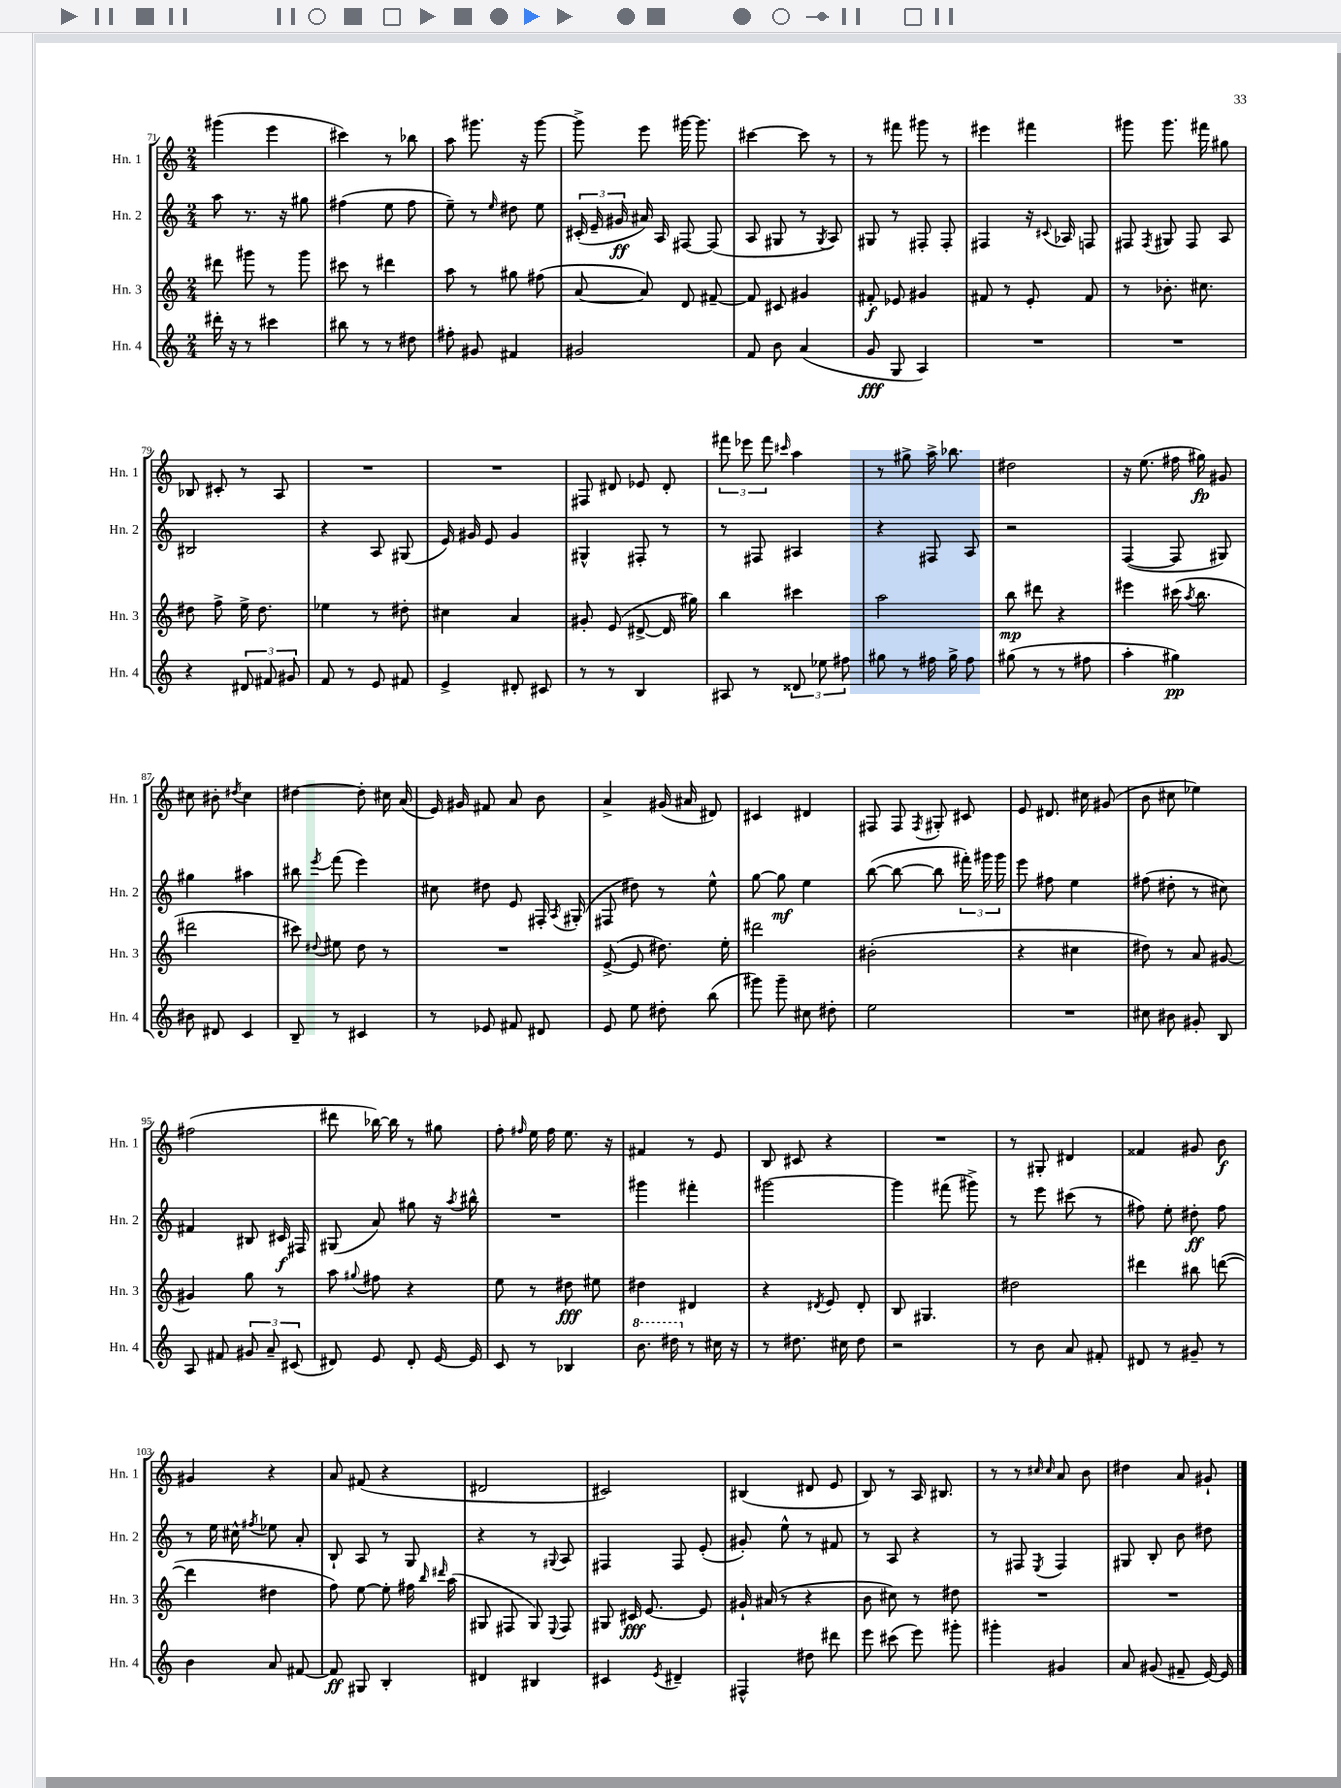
<<
\new StaffGroup <<
\new Staff = "s0" \with { instrumentName = "Hn. 1" shortInstrumentName = "Hn. 1" } {
    \clef treble \key c \major \numericTimeSignature \time 2/4
    \autoBeamOff gis'''4( e'''4 |
    cis'''4) r8 bes''8 |
    a''8 gis'''8. r16 gis'''8~ |
    gis'''8-> e'''8 gis'''16~ gis'''8. |
    cis'''4~ cis'''8 r8 |
    r8 fis'''8 gis'''8 r8 |
    eis'''4 fis'''4 |
    gis'''8 gis'''8. fis'''16 gis''8 |
    bes8 cis'8-. r8 a8 |
    R2 |
    R2 |
    fis8 dis'8 ees'8 dis'8-. |
    \tuplet 3/2 { fis'''8 ees'''8 fis'''8 } \grace { cis'''16 } a''4 |
    r8 gis''8-> a''16-> bes''8. |
    dis''2 |
    r16 e''8.( fis''16 gis''16\fp) gis'8 |
    cis''8 bis'8-. \acciaccatura { dis''8 } cis''4 |
    dis''4~ dis''8-. cis''16 a'16( |
    e'16) gis'16 fis'8 a'8 b'8 |
    a'4-> gis'16( ais'16 dis'8) |
    cis'4 dis'4 |
    fis8 fis8 \acciaccatura { fis8 } gis8-. cis'8 |
    e'8 dis'8. cis''16 gis'8( |
    b'8 cis''8 ees''4) |
    fis''2( |
    dis'''8 bes''16~) bes''16 r8 gis''8 |
    f''8-. \grace { fis''16 } e''16 fis''16 e''8. r16 |
    fis'4 r8 e'8 |
    b8 cis'8 r4 |
    R2 |
    r8 gis8-. dis'4 |
    fisis'4 gis'8 b'8\f |
    gis'4 r4 |
    a'8 fis'8( r4 |
    dis'2 |
    cis'2) |
    bis4( dis'8 e'8 |
    b8) r8 a16 bis8. |
    r8 r8 \grace { cis''16 cis''16 } a'8 b'8 |
    dis''4 a'8 gis'8-! \bar "|." |
}
\new Staff = "s1" \with { instrumentName = "Hn. 2" shortInstrumentName = "Hn. 2" } {
    \clef treble \key c \major \numericTimeSignature \time 2/4
    \autoBeamOff a''8 r8. r16 gis''8 |
    fis''4( e''8 fis''8 |
    e''8--) r8 \grace { e''16 } dis''8 e''8 |
    \tuplet 3/2 { cis'16-.( e'16-- gis'16\ff } ais'16) a16 fis8~ fis8( |
    a8 gis8 r8 \acciaccatura { gis8 } a8) |
    gis8 r8 fis8-. fis8-. |
    fis4 r16 \appoggiatura { cis'8 } aes16 f8 |
    fis8 \acciaccatura { fis8 } gis8 fis8 a8 |
    bis2 |
    r4 a8 gis8( |
    e'16) gis'16 e'8 gis'4 |
    gis4-^ fis8-. r8 |
    r8 fis8 ais4 |
    r4 fis8 a8 |
    r2 |
    f4~( f8 gis8) |
    gis''4 ais''4 |
    bis''8 \acciaccatura { e'''8 } f'''8( e'''4) |
    cis''8 dis''8 e'8 fis16-. \acciaccatura { a8 } gis16-.( |
    fis8 dis''8) r8 e''8-^ |
    g''8~ g''8\mf e''4 |
    b''8~( b''8~ b''8 \tuplet 3/2 { fis'''16-.) gis'''16 gis'''16 } |
    e'''8 fis''8 e''4 |
    fis''8( dis''8-. r8 cis''8) |
    fis'4 bis8 cis'16\f fis16 |
    gis8( a'8) gis''8 r16 \acciaccatura { a''8 } bis''16-^ |
    R2 |
    gis'''4 fis'''4-. |
    gis'''2~ |
    gis'''4 fis'''8( gis'''8->) |
    r8 e'''8 cis'''8( r8 |
    fis''8) e''8-. dis''8-.\ff fis''8 |
    r8 e''16 cis''16-^ \acciaccatura { fis''8 } ees''8 a'8-. |
    b8-! a8 r8 g8 |
    r4 r8 \appoggiatura { gis8 } a8 |
    fis4 fis8 e'8-.( |
    gis'8-.) e''8-^ r8 fis'8 |
    r8 a8 r4 |
    r8 fis8 \acciaccatura { e8 } fis4 |
    gis8 b8-. b'8 dis''8 \bar "|." |
}
\new Staff = "s2" \with { instrumentName = "Hn. 3" shortInstrumentName = "Hn. 3" } {
    \clef treble \key c \major \numericTimeSignature \time 2/4
    \autoBeamOff dis'''8 gis'''8 r8 gis'''8 |
    cis'''8 r8 dis'''4 |
    a''8 r8 gis''8 fis''8( |
    a'8~ a'8) d'8 fis'8~-- |
    fis'8 cis'8 gis'4 |
    fis'8-.\f ees'8 gis'4 |
    fis'8 r8 e'8-. fis'8 |
    r8 bes'8.-. cis''8. |
    dis''8 f''8-> e''16-> dis''8. |
    ees''4 r8 dis''8-. |
    cis''4 a'4 |
    gis'8-. e'8( dis'8~-> dis'16 gis''16) |
    b''4 cis'''4 |
    a''2 |
    b''8\mp dis'''8 r4 |
    eis'''4 cis'''16( \acciaccatura { a''8 } b''8. |
    dis'''2 |
    cis'''8) \appoggiatura { dis''8 } eis''8 dis''8 r8 |
    R2 |
    e'8~->( e'8 dis''8.) e''16-. |
    dis'''2 |
    bis'2-.( |
    r4 cis''4 |
    dis''8) r8 a'8 gis'8~ |
    gis'4 g''8 r8 |
    a''8 \appoggiatura { gis''8 } fis''8 r4 |
    e''8 r8 dis''8\fff eis''8 |
    dis''4 dis'4 |
    r4 \acciaccatura { dis'8 } e'8 dis'8-. |
    b8 gis4. |
    dis''2 |
    dis'''4 bis''8 d'''8~( |
    d'''4 dis''4 |
    f''8) e''8~ e''8-. fis''16 \grace { b''16 dis'''16 } a''16( |
    gis8 fis8 gis8) \appoggiatura { e8 } fis8 |
    gis8 cis'16\fff e'8.~ e'8 |
    gis'16-! ais'16( r8 r4 |
    b'8 cis''8) r8 dis''8 |
    R2 |
    R2 \bar "|." |
}
\new Staff = "s3" \with { instrumentName = "Hn. 4" shortInstrumentName = "Hn. 4" } {
    \clef treble \key c \major \numericTimeSignature \time 2/4
    \autoBeamOff dis'''16-. r16 r8 cis'''4 |
    bis''8 r8 r8 dis''8 |
    fis''8-. gis'8 fis'4 |
    gis'2 |
    f'8 b'8 a'4( |
    g'8\fff g8 a4) |
    R2 |
    R2 |
    r4 \tuplet 3/2 { dis'8 fis'8 gis'8 } |
    f'8 r8 e'8 fis'8 |
    e'4-> dis'8-. cis'8 |
    r8 r8 b4 |
    ais8 r8 \tuplet 3/2 { disis'8 ees''8 fis''8 } |
    gis''8 r8 fis''16 gis''16-> fis''8 |
    gis''8( r8 r8 fis''8 |
    a''4-. gis''4\pp) |
    bis'8 dis'8 c'4 |
    b8-- r8 cis'4 |
    r8 ees'8 fis'8 dis'8 |
    e'8 e''8 dis''8-. b''8( |
    gis'''8) gis'''8-- cis''8 dis''8-. |
    e''2 |
    R2 |
    cis''8 bis'8 gis'8-. b8 |
    a8 fis'8 \tuplet 3/2 { gis'8 a'8-- cis'8( } |
    dis'8) e'8 dis'8-. e'16~ e'16 |
    c'8 r8 bes4 |
    \ottava #1 b''8. dis'''16 \ottava #0 r8 cis''16 r16 |
    r8 dis''8. cis''16 dis''8 |
    r2 |
    r8 b'8 a'8 fis'8-. |
    dis'8 r8 gis'8-- r8 |
    b'4 a'8 fis'8~ |
    fis'8\ff gis8 b4-. |
    dis'4 bis4 |
    cis'4 \acciaccatura { e'8 } dis'4-- |
    fis4-^ dis''8 dis'''8 |
    e'''8 cis'''8( e'''8) gis'''8-. |
    gis'''4-. gis'4 |
    a'8 gis'8( fis'8-- e'16~) e'16 \bar "|." |
}
>>
>>
\layout { \context { \Score currentBarNumber = #71 } }
